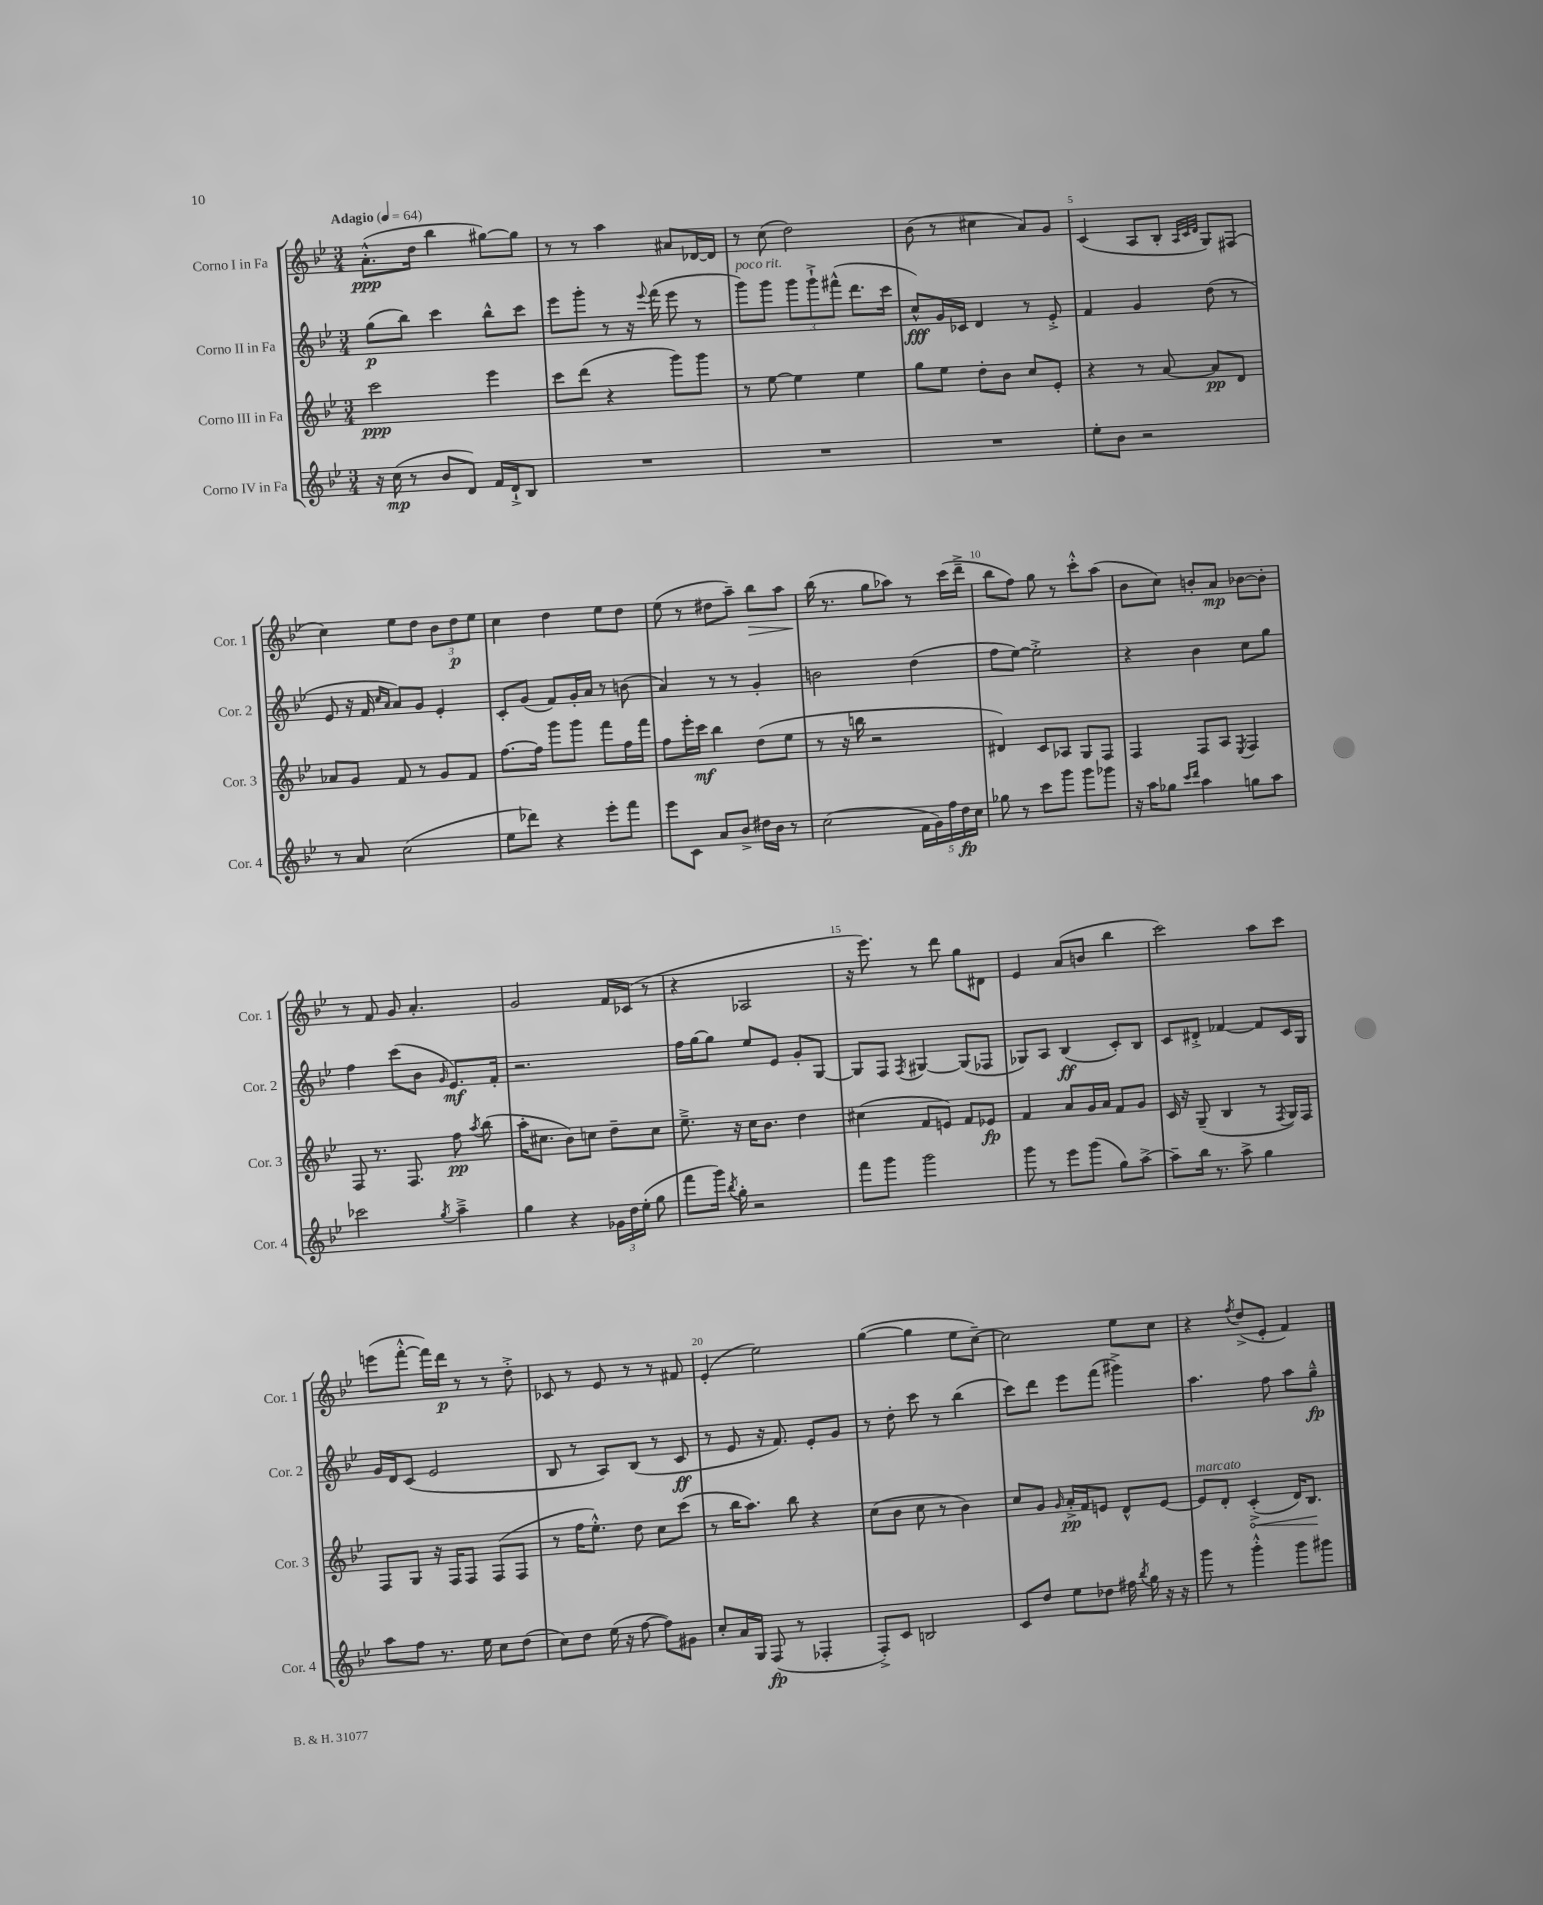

**kern	**kern	**kern	**kern
*staff4	*staff3	*staff2	*staff1
*clefG2	*clefG2	*clefG2	*clefG2
*k[b-e-]	*k[b-e-]	*k[b-e-]	*k[b-e-]
*M3/4	*M3/4	*M3/4	*M3/4
*MM64	*MM64	*MM64	*MM64
16r	2ccc\	(8gg\L	(8.a'^^\L
(16cc\	.	.	.
8r	.	8bb-\J)	.
.	.	.	16dd\Jk
8b-/L	.	4ccc\	4bb-\
8d/J)	.	.	.
16f/LL	4eee-\	8bb-^^\L	[8gg#\L)
16d`^/J	.	.	.
8B-/J	.	8ccc\J	8gg#\]J
=	=	=	=
2.r	8ccc\L	8eee-\L	8r
.	(8ddd\J	8ggg'\J	8r
.	4r	8r	4aa\
.	.	16r	.
.	.	8qqeee-/	.
.	.	(16fff\	.
.	8ggg\L)	8eee-\	8a#/L
.	8ggg\J	8r	[16d-/L
.	.	.	16d-/]JJ
=	=	=	=
2.r	8r	8ggg\L)	8r
.	[8ee-\	8ggg\J	(8cc\
.	4ee-\]	12ggg\L	2dd\)
.	.	12ggg`^\	.
.	.	(12fff#^^\J	.
.	4ee-\	8.ddd\L	.
.	.	16ccc\Jk	.
=	=	=	=
2.r	8gg\L	8cc^^/L)	(8b-\
.	8ee-\J	16g/L	8r
.	.	16c-/JJ	.
.	8dd'\L	4d/	4cc#\
.	8b-\J	.	.
.	8cc/L	8r	8a/L)
.	8e-'/J	8e-'^/	8g/J
=	=	=	=
8ee-'\L	4r	4f/	(4c/
8b-\J	.	.	.
2r	8r	4g/	8A/L
.	[8a/	.	8B-'/J
.	.	.	32qqA/LLL
.	.	.	32qqc/
.	.	.	32qqd/JJJ
.	8a/]L	(8dd\	8G/L)
.	8d/J	8r	(8F#/J
=	=	=	=
8r	8a-/L	8e-/	4cc\)
8a/	8g/J	16r	.
.	.	16f/	.
.	.	16qqcc/LL	.
.	.	16qqa/JJ	.
(2cc\	8f/	8a/L)	8ee-\L
.	8r	8g/J	8dd\J
.	8g/L	4e-'/	12b-\L
.	.	.	12dd\
.	8f/J	.	.
.	.	.	12ee-\J
=	=	=	=
8ee-\L	[8.ff\L	8c'/L	4cc\
8ddd-\J)	.	(8g/J	.
.	16ff\]Jk	.	.
4r	8ggg\L	8f/L)	4dd\
.	8ggg\J	16g'/L	.
.	.	16a/JJ	.
8eee-'\L	8fff\L	8r	8ee-\L
8fff\J	16ff\L	(8b\	8dd\J
.	16fff\JJ	.	.
=	=	=	=
8eee-\L	8ff\L	4a/)	(8ee-\
8c\J	16eee-'\L	.	8r
.	16ccc\JJ	.	.
8a/L	4bb-\	8r	8dd#\L
8b-^/J	.	8r	8aa~\J)
16dd#\LL	(8dd\L	4g'/	8bb-\L
16b-\JJ	.	.	.
8r	8ee-\J	.	8aa\J
=	=	=	=
(2cc\	8r	2b\	(16bb-\
.	.	.	8.r
.	16r	.	.
.	16bb\	.	.
.	2r	.	8gg\L
.	.	.	8aa-\J)
20f\LL	.	(4dd\	8r
20g\)	.	.	.
20ff\	.	.	.
.	.	.	(16ccc\LL
20dd\	.	.	.
.	.	.	16ddd~^\JJ
20cc\JJ	.	.	.
=	=	=	=
8gg-\	4d#/)	8ff\L	8bb-\L
8r	.	[8ee-\J)	8ff\J)
8ccc\L	8c/L	2ee-'^\]	8gg\
8ggg\J	8A-/J	.	8r
8ggg\L	8G/L	.	8ccc'^^\L
8ggg-\J	8F/J	.	(8aa\J
=	=	=	=
16r	4F/	4r	8b-\L
16aa\LK	.	.	.
8gg-\J	.	.	8cc\J)
16qqccc/LL	.	.	.
16qqddd/JJ	.	.	.
4aa\	8F/L	4b-\	8b'/L
.	8A/J	.	8a/J
.	8qE-/	.	.
8gg\L	4F/	8cc\L	[8b-\L
8aa\J	.	8gg\J	8b-'\]J
=	=	=	=
2ccc-\	8F/	4ff\	8r
.	8.r	.	8f/
.	.	(8ccc\L	8g/
.	8.F/	.	.
.	.	8b-\J	4.a'/
8qgg/	.	16qqg/	.
4aa~^\	8ff\	8.e-/L)	.
.	8qaa/	.	.
.	(8bb-\	.	.
.	.	16f'/Jk	.
=	=	=	=
4gg\	16aa'\LK	2.r	2g/
.	8.cc#\J	.	.
4r	8b-\L)	.	.
.	8cc\J	.	.
24g-\LL	8dd~\L	.	16f/LL
24dd\	.	.	.
.	.	.	(16c-/JJ
(24ee-'\JJ	.	.	.
8gg\	8cc\J	.	8r
=	=	=	=
8fff\L	8.ee-~^\	16ff\LL	4r
.	.	[16gg\J	.
16ggg\Jk)	.	8gg\]J	.
8qbb-/	.	.	.
16gg'\	16r	.	.
2r	16cc\LK	8ee-/L	2A-/
.	8.b-\J	.	.
.	.	8e-/J	.
.	4dd\	8g'/L	.
.	.	[8G/J	.
=	=	=	=
8fff\L	(4cc#\	8G/]L	16r
.	.	.	8.eee-\)
8ggg\J	.	8F/J	.
.	.	8qF/	.
2ggg\	8f/L	[4G#/	8r
.	8e/J)	.	8ddd\
.	8f/L	(8G#/]L	8gg\L
.	8e-/J	8F-/J	8d#\J
=	=	=	=
8ggg\	4f/	8G-/L)	4e-/
8r	.	8A/J	.
8eee-\L	8a/L	(4B-/	(8a/L
(8ggg\J	16g/L	.	8b/J
.	16a/JJ	.	.
8gg\L)	8f/L	8c'/L)	4bb-\
[8aa^\J	8g/J	8B-/J	.
=	=	=	=
8aa~\]L	16c/	8c/L	2ccc\)
.	16r	.	.
16bb-\Jk	(8G~/	8d#'^/J	.
8.r	.	.	.
.	4B-/	[4f-/	.
8aa^\	.	.	.
4gg\	8r	8f-/]L	8aa\L
.	8qF/	.	.
.	16G/LL)	16c/L	8ccc\J
.	16F/JJ	16G/JJ	.
=	=	=	=
8aa\L	8F/L	16g/LL	(8eee\L
.	.	16d/J	.
8ff\J	8G/J	(8c/J	[8fff'^^\J
8.r	16r	2e-/	16fff\]LL)
.	16F/LK	.	16ddd\JJ
.	8F/J	.	8r
16ee-\	.	.	.
8cc\L	(8F/L	.	8r
(8dd\J	8F/J	.	8dd'^\
=	=	=	=
8cc\L)	8r	8B-/	8c-/
8dd\J	16ff\LK	8r	8r
.	8.ee-'^^\J)	.	.
(16ee-\	.	8A/L)	8e-/
16r	.	.	.
[8ff\	8dd\	(8B-/J	8r
8ff\]L)	8cc\L	8r	8r
8g#\J	(8ccc\J	8c/	8f#/
=	=	=	=
8cc'/L	8r	8r	(4e-'/
16a/L	16bb-\LK	8e-/	.
16G/JJ	8.aa\J)	.	.
(8F/	.	16r	2ee-\)
.	.	8.f/)	.
8r	8bb-\	.	.
4F-'/	4r	8e-'/L	.
.	.	8g/J	.
=	=	=	=
8F'^/L)	(8cc\L	8r	([4gg\
8c/J	8b-\J	8dd'\	.
2B/	8cc\	8ccc\	4gg\]
.	8r	8r	.
.	4b-\)	(4bb-\	8ee-\L
.	.	.	[8cc~\J)
=	=	=	=
8c/L	8cc/L	8ccc\L)	2cc\]
8dd/J	8g/J	8ddd\J	.
.	16qqg/	.	.
8ee-\L	16a'^/LL	8eee-\L	.
.	16f/J	.	.
8dd-\J	8e/J	(8fff\J	.
16ff#\	8d^^/L	4ggg#^\)	8ee-\L
8qbb-/	.	.	.
16gg\	.	.	.
16r	[8e/J	.	8cc\J
16r	.	.	.
=	=	=	=
8ggg\	8e/]L	4.aa\	4r
8r	8d'/J	.	.
.	.	.	8qff/
4ggg'^^\	(4c'^/	.	(8dd^/L
.	.	8ff\	8e-'/J
8ggg\L	16d/LK)	8aa\L	4f/)
.	8.B-/J	.	.
8ggg#\J	.	8gg~^^\J	.
==	==	==	==
*-	*-	*-	*-
